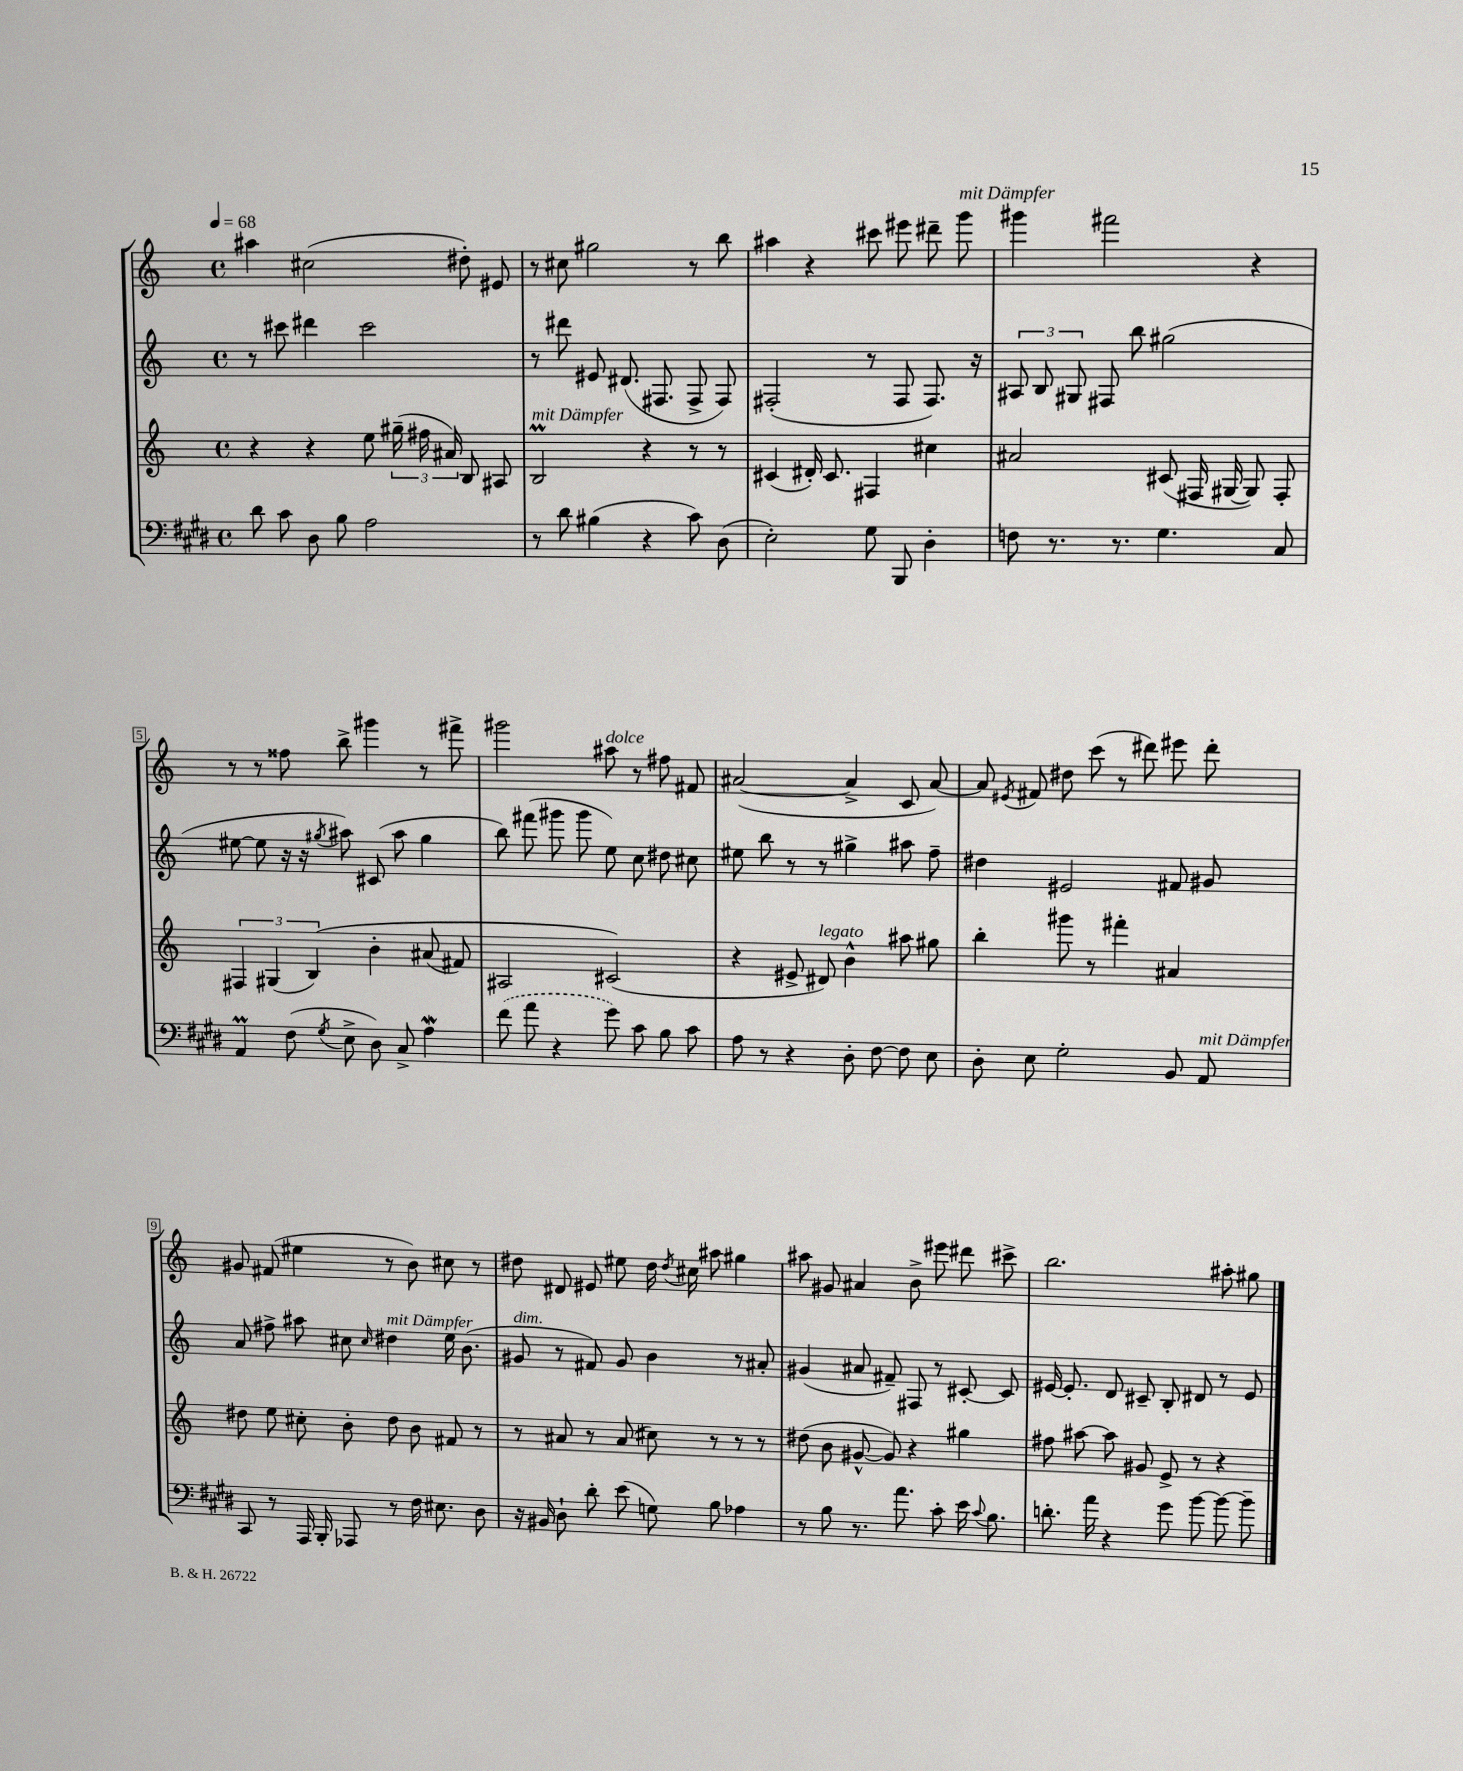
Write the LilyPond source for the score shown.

<<
\new StaffGroup <<
\new Staff = "s0" {
    \clef treble \key c \major \defaultTimeSignature \time 4/4 \tempo 4 = 68
    \autoBeamOff ais''4 cis''2( dis''8-.) eis'8 |
    r8 cis''8 gis''2 r8 b''8 |
    ais''4 r4 cis'''8 eis'''8 dis'''8-- g'''8^\markup { \italic "mit Dämpfer" } |
    gis'''4 fis'''2 r4 |
    r8 r8 fisis''8 b''8-> gis'''4 r8 fis'''8-> |
    gis'''2 ais''8^\markup { \italic "dolce" } r8 fis''8 fis'8 |
    ais'2~( ais'4-> c'8 ais'8~) |
    ais'8 \acciaccatura { eis'8 } fis'8 dis''8 c'''8( r8 dis'''8) eis'''8 dis'''8-. |
    gis'8 fis'8( eis''4 r8 b'8) cis''8 r8 |
    dis''8 dis'8 eis'8 eis''8 dis''16 \acciaccatura { dis''8 } cis''16 ais''8 gis''4 |
    ais''8 gis'8 ais'4 b'8-> eis'''8 dis'''8 cis'''8-> |
    b''2. ais''8-. gis''8 \bar "|." |
}
\new Staff = "s1" {
    \clef treble \key c \major \defaultTimeSignature \time 4/4
    \autoBeamOff r8 cis'''8 dis'''4 cis'''2 |
    r8 dis'''8 eis'8 dis'8.( fis8. fis8-> fis8) |
    fis2-.( r8 fis8 fis8.) r16 |
    \tuplet 3/2 { ais8 b8 gis8 } fis8 b''8 gis''2( |
    eis''8~ eis''8 r16 r16 \acciaccatura { gis''8 } ais''8) cis'8( ais''8 gis''4 |
    b''8) fis'''8( gis'''8 gis'''8 e''8) c''8 dis''8 cis''8 |
    eis''8 b''8 r8 r8 gis''4-> ais''8 f''8-- |
    dis''4 eis'2 fis'8 gis'8 |
    a'8 fis''8-> ais''8 cis''8 \grace { cis''16 } dis''4^\markup { \italic "mit Dämpfer" } e''16 b'8.( |
    gis'8^\markup { \italic "dim." } r8 fis'8) gis'8 b'4 r8 ais'8-. |
    gis'4( ais'8 fis'8--) fis8 r8 cis'8~-. cis'8 |
    eis'16~ eis'8.-. d'8 cis'8-- b8-. dis'8 r8 eis'8 \bar "|." |
}
\new Staff = "s2" {
    \clef treble \key c \major \defaultTimeSignature \time 4/4
    \autoBeamOff r4 r4 e''8 \tuplet 3/2 { gis''16--( fis''16 ais'16) } b8 ais8 |
    b2\prall^\markup { \italic "mit Dämpfer" } r4 r8 r8 |
    cis'4( dis'16-.) cis'8. fis4 cis''4 |
    ais'2 cis'8( fis16 gis16~ gis8) fis8-. |
    \tuplet 3/2 { fis4 gis4( b4)\( } b'4-. ais'8( fis'8) |
    ais2 cis'2(\) |
    r4 eis'8-> dis'8^\markup { \italic "legato" }) b'4-^ ais''8 gis''8 |
    b''4-. gis'''8 r8 fis'''4-. ais'4 |
    dis''8 e''8 cis''8-. b'8-. dis''8 b'8 fis'8 r8 |
    r8 ais'8 r8 ais'8( cis''8) r8 r8 r8 |
    dis''8( b'8 gis'8~-^ gis'8) r4 gis''4 |
    fis''8 ais''8~ ais''8 gis'8 e'8-> r8 r4 \bar "|." |
}
\new Staff = "s3" {
    \clef bass \key e \major \defaultTimeSignature \time 4/4
    \autoBeamOff dis'8 cis'8 dis8 b8 a2 |
    r8 dis'8 bis4( r4 cis'8) dis8( |
    e2-.) gis8 b,,8 dis4-. |
    f8 r8. r8. gis4. cis8 |
    a,4\prall fis8( \acciaccatura { gis8 } e8-> dis8) cis8-> a4\mordent |
    \once \slurDashed fis'8( a'8 r4 gis'8) cis'8 b8 cis'8 |
    a8 r8 r4 dis8-. fis8~ fis8 e8 |
    dis8-. e8 gis2-. b,8 a,8^\markup { \italic "mit Dämpfer" } |
    cis,8 r8 a,,16 b,,16-. aes,,8 r8 fis16 eis8. dis8 |
    r16 bis,16 dis8-! dis'8-. e'8( g8) b8 aes4 |
    r8 b8 r8. a'8. cis'8-. e'16 \appoggiatura { cis'8 } b8. |
    d'8.-. a'16 r4 gis'8 b'8~ b'8~ b'8-- \bar "|." |
}
>>
>>
\layout { \context { \Score \override BarNumber.stencil = #(make-stencil-boxer 0.1 0.3 ly:text-interface::print) } }
